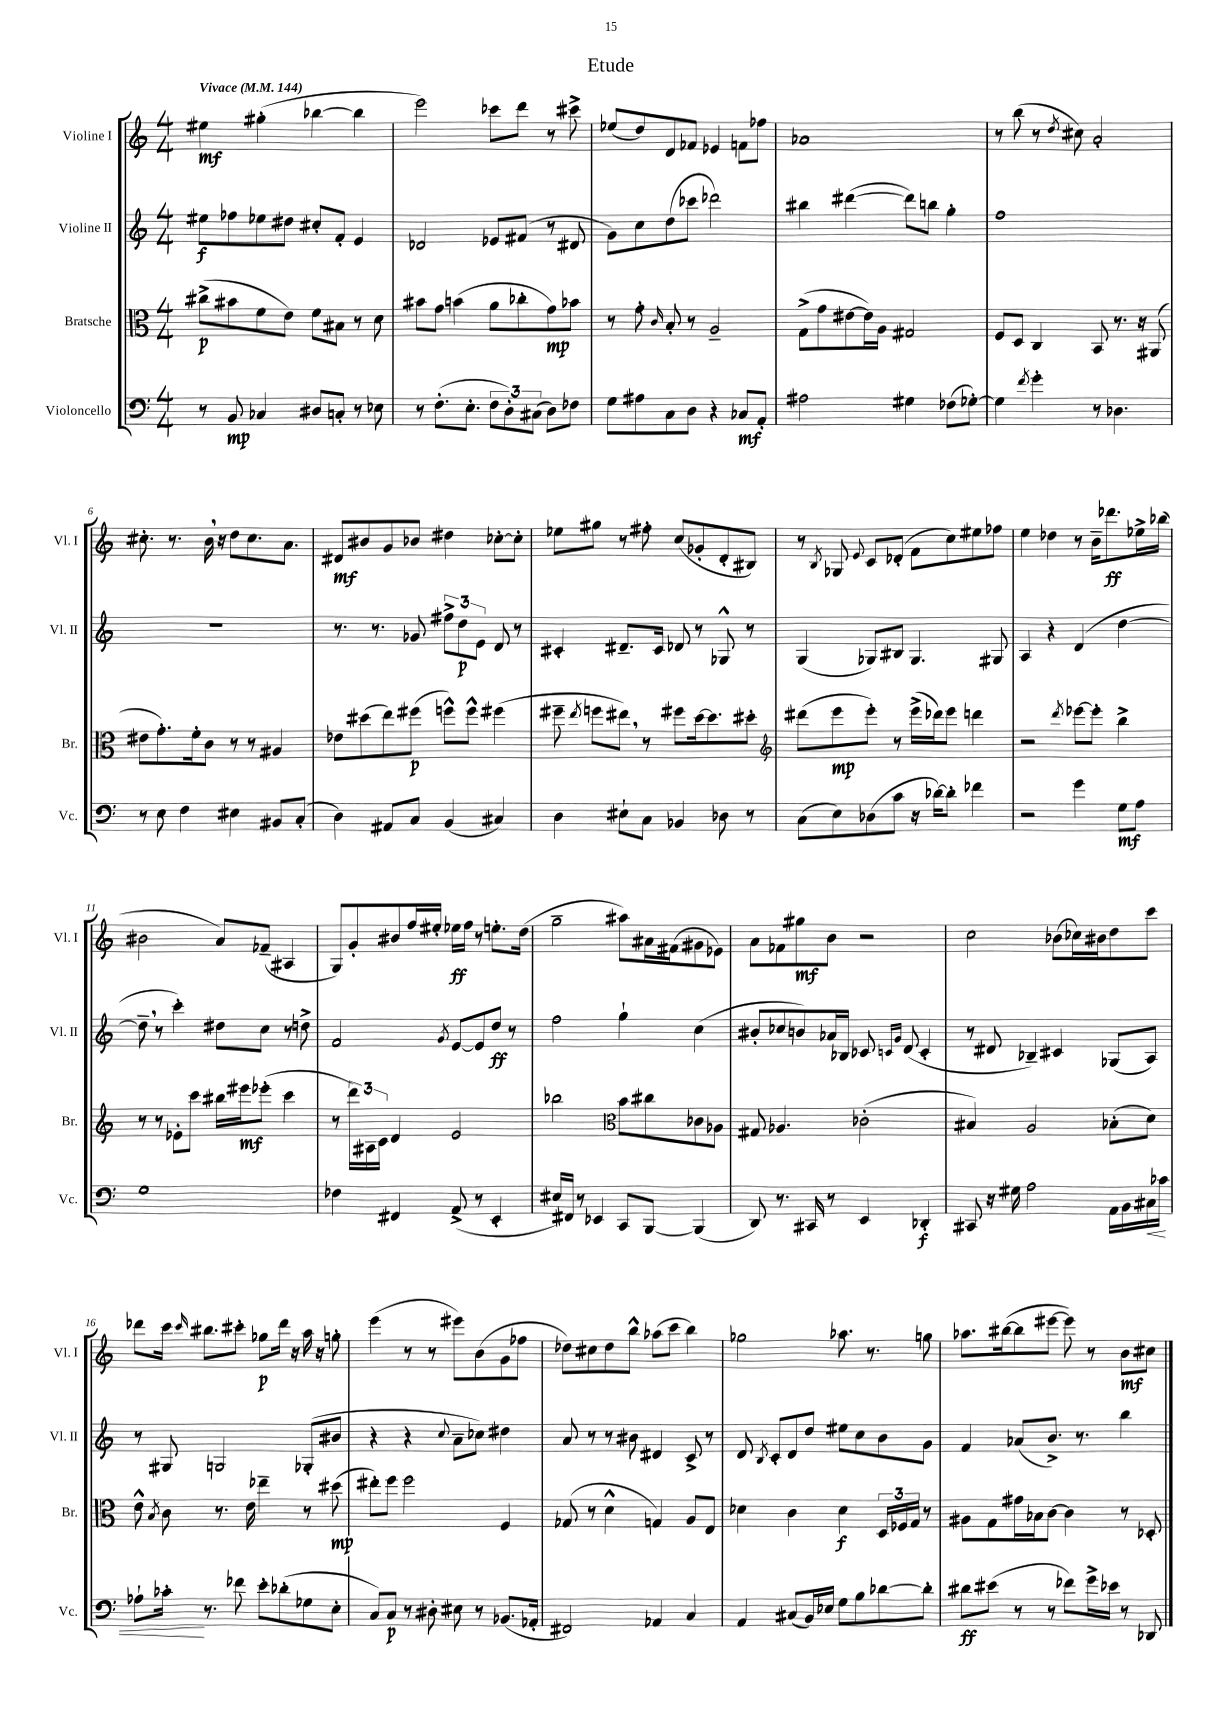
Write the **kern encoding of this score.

**kern	**kern	**kern	**kern
*staff4	*staff3	*staff2	*staff1
*clefF4	*clefC3	*clefG2	*clefG2
*k[]	*k[]	*k[]	*k[]
*M4/4	*M4/4	*M4/4	*M4/4
*MM144	*MM144	*MM144	*MM144
8r	(8cc#^	8ee#	4ee#
8BB	8b#	8ff-	.
4C-	8f	8ee-	(4gg#'
.	8e)	8dd#	.
8D#	8f	8cc#'	[4bb-
8C'	8B#	8f'	.
8r	8r	4e	4bb-]
8E-	8d	.	.
=	=	=	=
8r	8b#	2d-	2eee)
(8.F'	8g	.	.
.	(4b	.	.
8.E'	.	.	.
12F	8a	8e-	8ccc-
12D')	.	.	.
.	8cc-'	(8f#	8ddd
(12C#	.	.	.
8D)	8g)	8r	8r
8F-	8b-	8d#	8ccc#^
=	=	=	=
8G	8r	8g)	(8ee-
8A#	8g'	8cc	8dd)
.	16qqc	.	.
8C	8B'	(8dd	8d
8D	8r	8ccc-	8f-
4r	2A~	2ddd-)	4e-
8C-	.	.	8f
8AA'	.	.	8ff-
=	=	=	=
2A#	(8G^	4bb#	1a-
.	8g	.	.
.	[8e#	([4ddd#	.
.	16e#])	.	.
.	16A	.	.
4G#	2G#	8ddd#])	.
.	.	8bb	.
(8F-	.	4gg'	.
[8G-')	.	.	.
=	=	=	=
4G-]	8F	1ff	8r
.	8D	.	(8bb
8qf	.	.	.
4g'	4C	.	8r
.	.	.	8qdd
.	.	.	8cc#)
8r	8BB	.	2a'
4.D-	8.r	.	.
.	16r	.	.
.	(8AA#	.	.
=	=	=	=
8r	8e#	1r	8.cc#'
8E	8.g')	.	.
.	.	.	8.r
4F	.	.	.
.	16f'	.	.
.	8c	.	16b
.	.	.	16r
4E#	8r	.	8dd
.	8r	.	8.cc#
8BB#	4A#	.	.
.	.	.	8.a
(8C'	.	.	.
=	=	=	=
4D)	8e-	8.r	8d#
.	(8dd#	.	8b#
.	.	8.r	.
8AA#	8ee)	.	8g
8C	(8ff#	8g-	8b-
(4BB	8ff^^)	12ff#^	4dd#
.	.	12dd	.
.	8ff^^	.	.
.	.	12e	.
4C#)	(4ff#	8d	[8cc-'
.	.	8r	8cc-']
=	=	=	=
4D	8ff#~	4c#'	8ee-
.	8qee	.	.
.	8ff	.	8gg#
8E#`	8ee#)	8.d#~	8r
8C	8r	.	8ff#'
.	.	16c#	.
4BB-	8ff#	8d-	(8cc
.	[16dd	8r	8g-'
.	8.dd]	.	.
8D-	.	8G-^^	8d'
8r	8dd#'	8r	8B#)
=	=	=	=
*	*clefG2	*	*
(8C	(8ddd#	(4G	8r
.	.	.	8qB
8E)	8eee	.	8G-
.	.	.	8qqe
(8D-	8eee')	8G-)	8c
8c	8r	8B#	(8d-'
16r	(16eee^	4.G-	8f
[16d-)	16ddd-)	.	.
8d-']	8eee	.	8cc)
4f-	4ddd	.	8ee#
.	.	8G#	8ff-
=	=	=	=
2r	2r	4A	4ee
.	.	4r	4dd-
.	8qddd	.	.
4g	[8eee-	(4d	8r
.	8eee-']	.	16b~
.	.	.	8.ddd-
8G	4bb^	[4dd	.
8A	.	.	16ee-^
.	.	.	(16bb-
=	=	=	=
1G	8r	8dd~]	2b#
.	8r	8r	.
.	8e-'	4ccc')	.
.	8ccc	.	.
.	16bb#	8dd#	8a)
.	16eee#	.	.
.	(8eee-'	8cc	(8f-~
.	4ccc	8r	4A#
.	.	8dd^	.
=	=	=	=
4F-	8r	2f	8G)
.	24ddd)	.	8g'
.	24A#	.	.
.	24c	.	.
4FF#	4d	.	8b#
.	.	.	16ff
.	.	.	16ee#'
.	.	8qg	.
(8AA^	2e	[8e	16ee-
.	.	.	16ff
8r	.	8e]	8r
4EE'	.	8dd	8.ee'
.	.	8r	.
.	.	.	(16dd
=	=	=	=
16E#)	2bb-	2ff	2gg~
16FF#	.	.	.
8r	.	.	.
4EE-	.	.	.
*	*clefC3	*	*
8CC	8b	4gg`	8aa#)
[8BBB	8cc#	.	16a#
.	.	.	(16f#
(4BBB]	8c-	(4cc	8g#
.	8A-	.	8e-)
=	=	=	=
8DD)	8G#	8b#'	8a
8.r	4.A-	8cc-	8f-
.	.	8b)	8gg#
16CC#	.	.	.
8r	.	16a-	8b
.	.	16B-	.
4EE	(2c-'	8c-	2r
.	.	16qqc	.
.	.	16qqg	.
.	.	(8d	.
4DD-'	.	4c'	.
=	=	=	=
8CC#	4B#)	8r	2cc
16r	.	8d#	.
16G#	.	.	.
2A	2A	4B-~)	.
.	.	4c#	(8b-
.	.	.	16cc-)
.	.	.	16b#
16AA	(8B-'	(8G-	8dd
16BB	.	.	.
16C#	8d)	8A)	8ccc
16c-	.	.	.
=	=	=	=
8A-`	8e^^	8r	8ddd-
.	8qB	.	.
16c-'	8c	8G#	16ccc
.	.	.	16qqccc
8.r	.	.	8.bb#
.	8.r	2G	.
8f-	.	.	8ccc#'
.	16e	.	.
8e'	4ee-~	.	8gg-
(8d-'	.	.	16ddd-
.	.	.	16r
8G-	8r	(8G-'	16aa
.	.	.	16r
8E'	(8dd#	8b#	8gg'
=	=	=	=
8C)	8ee#')	4r	(4eee
8C	8ff	.	.
8r	2ff	4r	8r
8D#'	.	.	8r
.	.	8qqcc	.
8E#	.	8a~	8eee#)
8r	.	8cc-)	(8b
(8.BB-	4F	4dd#	8g
.	.	.	8ff-
16AA-'	.	.	.
=	=	=	=
2FF#)	(8G-	8a	8dd-)
.	8r	8r	8cc#
.	4d^^	8r	8dd-
.	.	8b#	8bb^^
4AA-	4G)	4d#	(8aa-
.	.	.	8ccc
4C	8A	8c^	4bb)
.	8E	8r	.
=	=	=	=
4AA	4d-	8d	2gg-
.	.	8qB	.
.	.	8c'	.
(8C#	4c	8d	.
16BB)	.	8dd	.
16E-	.	.	.
8G	4d-	8ee#	8.aa-
8B	.	8cc	.
.	.	.	8.r
[8d-	24D	8b	.
.	24F-	.	.
.	24G	.	.
8d-']	8r	8g	8gg
=	=	=	=
8d#	8A#	4f	8.aa-
(8e#	8G	.	.
.	.	.	([16bb#
8r	16g#	(8a-	8bb#]
.	16B-	.	.
8r	[8c	8.b^)	[8eee#
8f-)	4c]	.	8eee#])
.	.	8.r	.
16g^	.	.	8r
16e-	.	.	.
8r	8r	4bb	8b
8DD-	8D-'	.	8cc#
==	==	==	==
*-	*-	*-	*-
